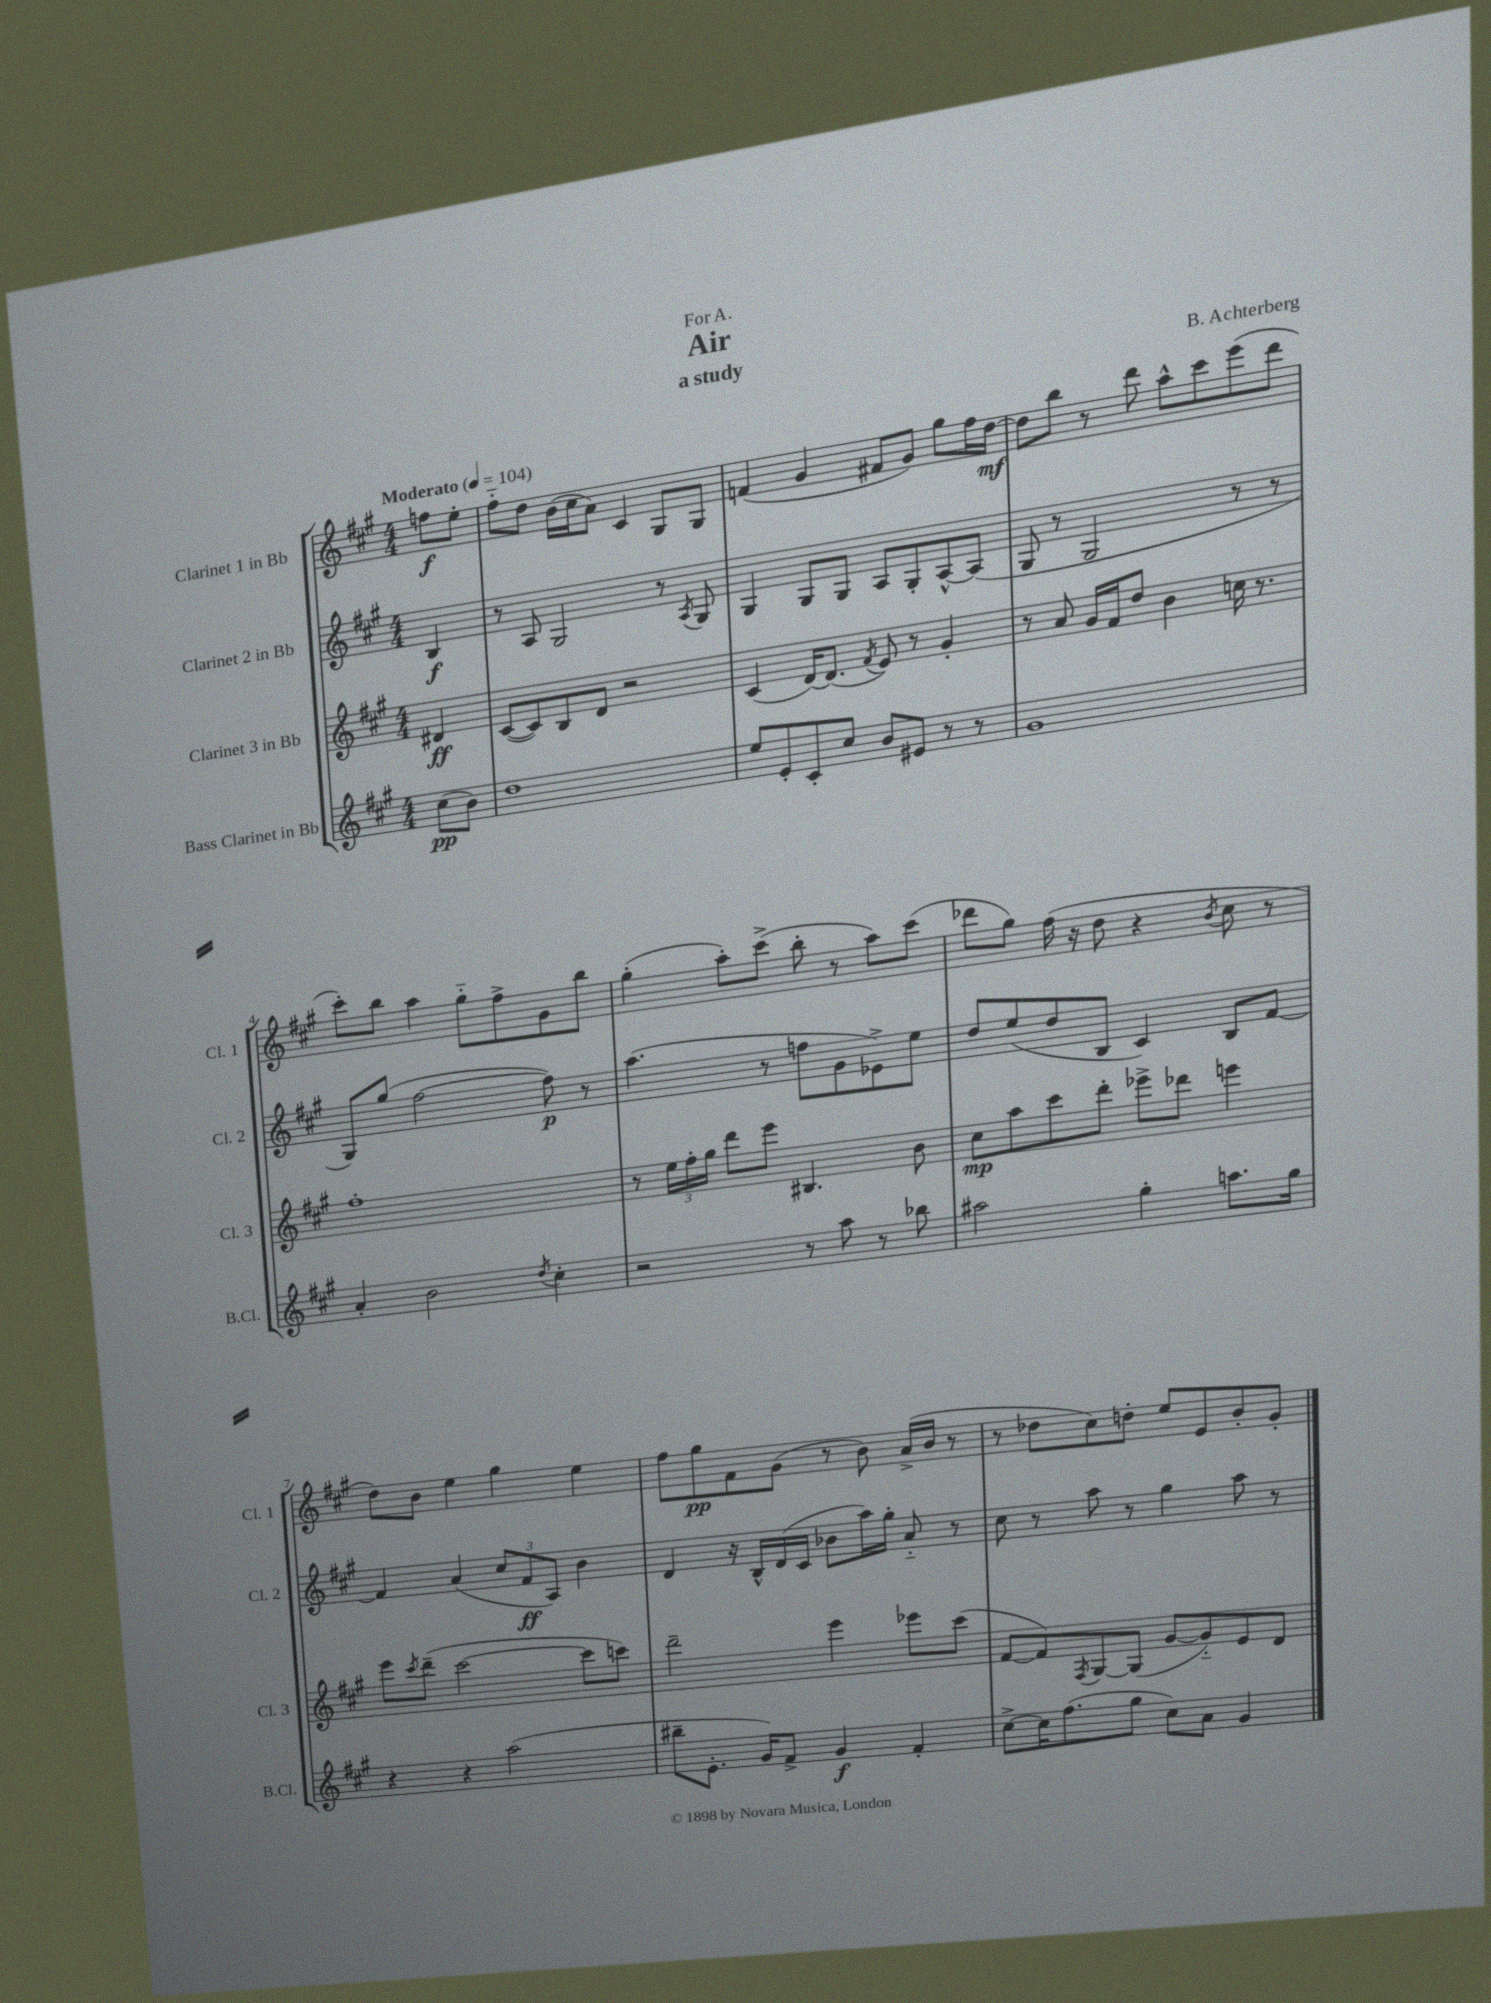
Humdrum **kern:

**kern	**kern	**kern	**kern
*staff4	*staff3	*staff2	*staff1
*clefG2	*clefG2	*clefG2	*clefG2
*k[f#c#g#]	*k[f#c#g#]	*k[f#c#g#]	*k[f#c#g#]
*M4/4	*M4/4	*M4/4	*M4/4
*MM104	*MM104	*MM104	*MM104
(8cc#	4d#	4B	8ff
8b)	.	.	8ee'
=	=	=	=
1dd	([8c#	8r	8ff#'~
.	8c#])	8A	8dd
.	8B	2G#	(16b
.	.	.	16cc#
.	8d	.	8a)
.	2r	.	4c#
.	.	8r	8G#
.	.	8qA	.
.	.	8G#	8G#
=	=	=	=
8ee	(4c#	4G#	(4f
8e'	.	.	.
8c#'	[16d)	8G#	4g#
.	(8.d]	.	.
8cc#	.	8G#	.
.	8qf#	.	.
8b	8e)	8A	8f#
8e#	8r	8G#'	8g#)
8r	4g#'	[8A^^	8gg#
8r	.	(8A]	16ff#
.	.	.	[16dd
=	=	=	=
1g#	8r	8G#	8dd]
.	8a	8r	8bb
.	16g#	2G#	8r
.	16f#	.	.
.	8dd	.	8ddd
.	4b	.	8aa^^
.	.	.	8ccc#
.	16cc	8r	(8eee
.	8.r	.	.
.	.	8r	8ddd
=	=	=	=
4a'	1ff#'	8G#)	8ccc#')
.	.	(8gg#	8bb
2b	.	[2ff#	4aa
.	.	.	8gg#'~
.	.	.	8ff#^
8qdd	.	.	.
4cc#'	.	8ff#])	8g#
.	.	8r	8bb
=	=	=	=
2r	8r	(4.aa	(4gg#'
.	24ee	.	.
.	24ff#'	.	.
.	24gg#	.	.
.	8ddd	.	8aa')
.	8eee	8r	(8ccc#^
8r	4.B#	8ff	8bb'
8aa	.	8g#	8r
8r	.	8e-^)	8aa)
8bb-	8b	8ee	(8ccc#
=	=	=	=
2aa#	8cc#	8dd	8ddd-
.	8aa	(8ee	8gg#)
.	8ccc#	8dd	(16ff#
.	.	.	16r
.	8ddd'	8B	8dd
4gg#'	8eee-^	4c#)	4r
.	8ddd-	.	.
.	.	.	8qb
8.aa	4eee	8B	8cc#
.	.	[8f#	8r
16gg#	.	.	.
=	=	=	=
4r	8eee	4f#]	8dd)
.	8qccc#	.	.
.	(8ddd~	.	8b
4r	[2ccc#	(4a	4ee
(2aa	.	12cc#	4gg#
.	.	12f#	.
.	.	12A)	.
.	8ccc#]	4b	4ee
.	8ccc)	.	.
=	=	=	=
8bb#~	2ddd~	4d	8ff#
8.e'	.	.	8gg#
.	.	16r	8f#
16g#)	.	16B^^	.
8f#^	.	(16d	(8g#
.	.	16c#	.
4g#	4eee	8b-	8r
.	.	16aa)	8b)
.	.	16gg#'	.
4f#'	8eee-	8a'~	(16a^
.	.	.	16b
.	(8ccc#	8r	8r
=	=	=	=
[8cc#^	[8f#	8cc#	8r
16cc#]	8f#])	8r	8dd-
(8.ff#	.	.	.
.	8qF#	.	.
.	[8G#	8aa	8cc#)
8gg#	(8G#]	8r	8dd'
8cc#)	[8g#	4gg#	8ee
8a	8g#'~])	.	8e
4g#	8e	8aa	8b'
.	8d	8r	8g#'
==	==	==	==
*-	*-	*-	*-
